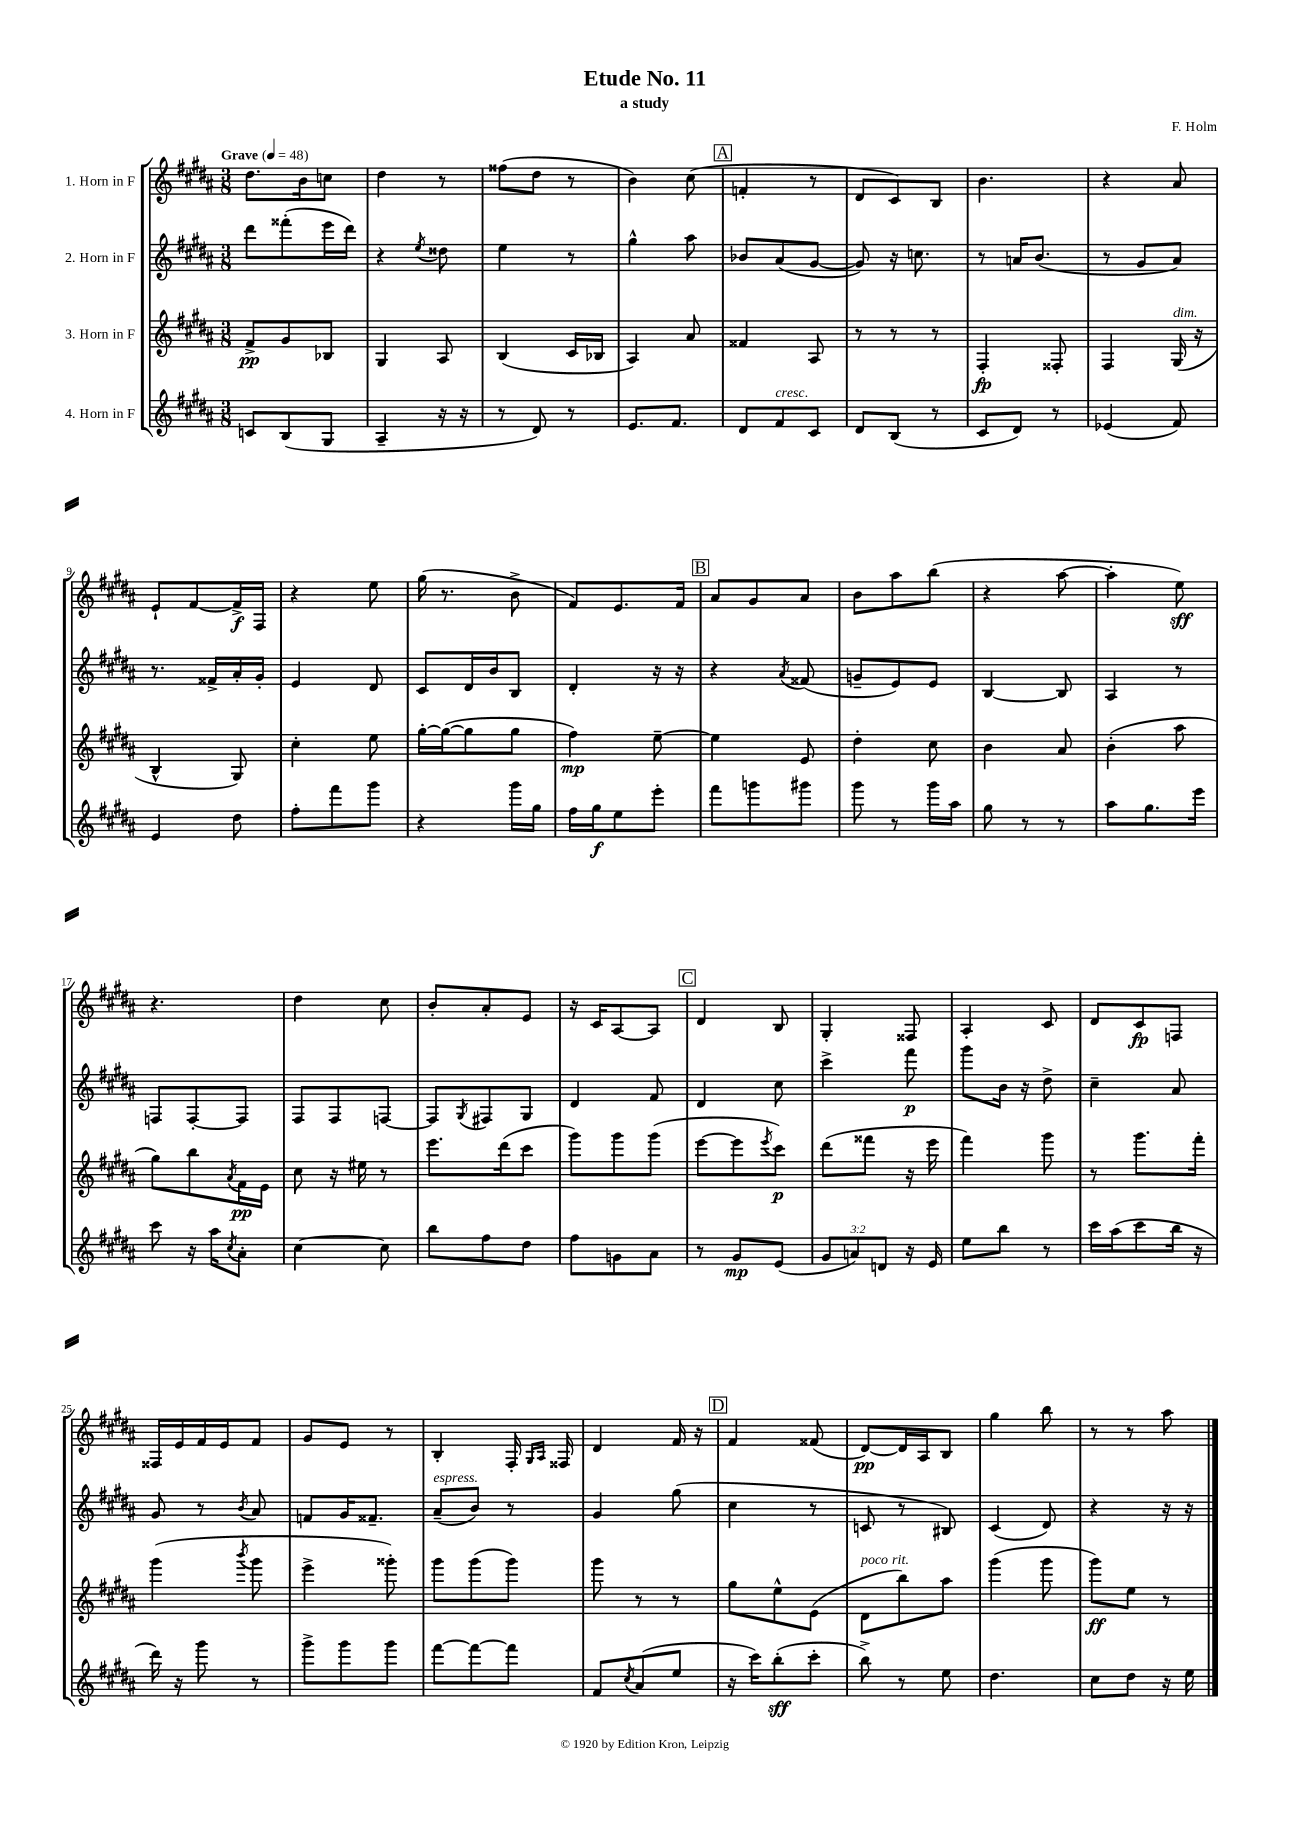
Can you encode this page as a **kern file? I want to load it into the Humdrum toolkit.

**kern	**dynam	**kern	**dynam	**kern	**dynam	**kern	**dynam
*part4	*part4	*part3	*part3	*part2	*part2	*part1	*part1
*staff4	*staff4	*staff3	*staff3	*staff2	*staff2	*staff1	*staff1
*I"4. Horn in F	*	*I"3. Horn in F	*	*I"2. Horn in F	*	*I"1. Horn in F	*
*clefG2	*	*clefG2	*	*clefG2	*	*clefG2	*
*k[f#c#g#d#a#]	*	*k[f#c#g#d#a#]	*	*k[f#c#g#d#a#]	*	*k[f#c#g#d#a#]	*
*M3/8	*	*M3/8	*	*M3/8	*	*M3/8	*
*MM48	*	*MM48	*	*MM48	*	*MM48	*
=1	=1	=1	=1	=1	=1	=1	=1
!	!	!	!	!	!	!LO:TX:a:B:t=Grave	!
8cn/L	.	8f#^/L	pp	8ddd#\L	.	8.dd#\L	.
(8B/	.	8g#/	.	(8fff##X'\	.	.	.
.	.	.	.	.	.	16b\k	.
8G#/J	.	8B-X/J	.	16eee\L	.	8ccn\J	.
.	.	.	.	16ddd#\JJ)	.	.	.
=2	=2	=2	=2	=2	=2	=2	=2
4A#~/	.	4G#/	.	4r	.	4dd#\	.
.	.	.	.	8qee/	.	.	.
16r	.	8A#/	.	8dd##X\	.	8r	.
16r	.	.	.	.	.	.	.
=3	=3	=3	=3	=3	=3	=3	=3
8r	.	(4B/	.	4ee\	.	(8ff##X\L	.
8d#/)	.	.	.	.	.	8dd#\J	.
8r	.	16c#/LL	.	8r	.	8r	.
.	.	16B-X/JJ	.	.	.	.	.
=4	=4	=4	=4	=4	=4	=4	=4
8.e/L	.	4A#/)	.	4gg#^^\	.	4b\)	.
8.f#/J	.	.	.	.	.	.	.
.	.	8a#/	.	8aa#\	.	(8cc#\	.
!!LO:REH:place=s1:t=A
=5	=5	=5	=5	=5	=5	=5	=5
8d#/L	.	4f##X/	.	8b-X/L	.	4fn'/	.
!LO:TX:a:i:t=cresc.	!	!	!	!	!	!	!
8f#/	.	.	.	(8a#/	.	.	.
8c#/J	.	8A#/	.	[8g#/J	.	8r	.
=6	=6	=6	=6	=6	=6	=6	=6
8d#/L	.	8r	.	8g#/])	.	8d#/L	.
(8B/J	.	8r	.	16r	.	8c#/)	.
.	.	.	.	8.ccn\	.	.	.
8r	.	8r	.	.	.	8B/J	.
=7	=7	=7	=7	=7	=7	=7	=7
8c#/L	.	4F#'/	fp	8r	.	4.b\	.
8d#/J)	.	.	.	16an/KL	.	.	.
.	.	.	.	(8.b/J	.	.	.
8r	.	8F##X'/	.	.	.	.	.
=8	=8	=8	=8	=8	=8	=8	=8
(4e-X/	.	4F#/	.	8r	.	4r	.
.	.	.	.	8g#/L	.	.	.
!	!	!LO:TX:a:i:t=dim.	!	!	!	!	!
8f#/)	.	(16G#/	.	8a#/J)	.	8a#/	.
.	.	16r	.	.	.	.	.
!!LO:LB:g=z
=9	=9	=9	=9	=9	=9	=9	=9
4e/	.	4B^^/	.	8.r	.	8e`/L	.
.	.	.	.	.	.	[8f#/	.
.	.	.	.	16f##X^/LL	.	.	.
8dd#\	.	8G#/)	.	16a#'/	.	16f#^/L]	f
.	.	.	.	16g#'/JJ	.	16F#/JJ	.
=10	=10	=10	=10	=10	=10	=10	=10
8ff#'\L	.	4cc#'\	.	4e/	.	4r	.
8fff#\	.	.	.	.	.	.	.
8ggg#\J	.	8ee\	.	8d#/	.	8ee\	.
=11	=11	=11	=11	=11	=11	=11	=11
4r	.	[16gg#'\LL	.	8c#/L	.	(16gg#\	.
.	.	(16gg#\J_	.	.	.	8.r	.
.	.	8gg#\]	.	16d#/L	.	.	.
.	.	.	.	16b/J	.	.	.
16ggg#\LL	.	8gg#\J	.	8B/J	.	8b^\	.
16gg#\JJ	.	.	.	.	.	.	.
=12	=12	=12	=12	=12	=12	=12	=12
16ff#\LL	.	4ff#\)	mp	4d#'/	.	8f#/L)	.
16gg#\J	f	.	.	.	.	.	.
8ee\	.	.	.	.	.	8.e/	.
8eee'\J	.	[8ee~\	.	16r	.	.	.
.	.	.	.	16r	.	16f#/Jk	.
!!LO:REH:place=s1:t=B
=13	=13	=13	=13	=13	=13	=13	=13
8fff#\L	.	4ee\]	.	4r	.	8a#/L	.
8gggn\	.	.	.	.	.	8g#/	.
.	.	.	.	8qa#/	.	.	.
8ggg#X\J	.	8e/	.	(8f##X/	.	8a#/J	.
=14	=14	=14	=14	=14	=14	=14	=14
8ggg#\	.	4dd#'\	.	8gn~/L	.	8b\L	.
8r	.	.	.	8e/)	.	8aa#\	.
16ggg#\LL	.	8cc#\	.	8e/J	.	(8bb\J	.
16aa#\JJ	.	.	.	.	.	.	.
=15	=15	=15	=15	=15	=15	=15	=15
8gg#\	.	4b\	.	[4B/	.	4r	.
8r	.	.	.	.	.	.	.
8r	.	8a#/	.	8B/]	.	[8aa#\	.
=16	=16	=16	=16	=16	=16	=16	=16
8aa#\L	.	(4b'\	.	4A#/	.	4aa#'\]	.
8.gg#\	.	.	.	.	.	.	.
.	.	8aa#\	.	8r	.	8ee\)	sff
16eee\Jk	.	.	.	.	.	.	.
!!LO:LB:g=z
=17	=17	=17	=17	=17	=17	=17	=17
8ccc#\	.	8gg#\L)	.	8Fn/L	.	4.r	.
16r	.	8bb\	.	[8F'/	.	.	.
16aa#\KL	.	.	.	.	.	.	.
8qcc#/	.	8qa#/	.	.	.	.	.
8a#'\J	.	16f#\L	pp	8F/J]	.	.	.
.	.	16e\JJ	.	.	.	.	.
=18	=18	=18	=18	=18	=18	=18	=18
[4cc#\	.	8cc#\	.	8F#/L	.	4dd#\	.
.	.	16r	.	8F#/	.	.	.
.	.	16ee#X\	.	.	.	.	.
8cc#\]	.	8r	.	[8Fn/J	.	8cc#\	.
=19	=19	=19	=19	=19	=19	=19	=19
8bb\L	.	8.eee\L	.	8F/L]	.	8b'/L	.
.	.	.	.	8qG#/	.	.	.
8ff#\	.	.	.	8F#X/	.	8a#'/	.
.	.	(16ddd#\k	.	.	.	.	.
8dd#\J	.	8ccc#\J	.	8G#/J	.	8e/J	.
=20	=20	=20	=20	=20	=20	=20	=20
8ff#\L	.	8ggg#\L)	.	4d#/	.	16r	.
.	.	.	.	.	.	16c#/KL	.
8gn\	.	8ggg#\	.	.	.	[8A#/	.
8a#\J	.	(8ggg#\J	.	8f#/	.	8A#/J]	.
!!LO:REH:place=s1:t=C
=21	=21	=21	=21	=21	=21	=21	=21
8r	.	[8eee\L	.	4d#/	.	4d#/	.
8g#/L	mp	8eee\]	.	.	.	.	.
.	.	8qeee/	.	.	.	.	.
(8e/J	.	8ccc#\J)	p	8cc#\	.	8B/	.
=22	=22	=22	=22	=22	=22	=22	=22
12g#/L	.	(8ddd#\L	.	4ccc#^\	.	4G#'/	.
12an/)	.	.	.	.	.	.	.
.	.	8fff##X\J	.	.	.	.	.
12dn/J	.	.	.	.	.	.	.
16r	.	16r	.	8fff#\	p	8F##X/	.
16e/	.	16eee\	.	.	.	.	.
=23	=23	=23	=23	=23	=23	=23	=23
8ee\L	.	4fff#\)	.	8ggg#\L	.	4A#'/	.
8bb\J	.	.	.	16b\Jk	.	.	.
.	.	.	.	16r	.	.	.
8r	.	8ggg#\	.	8dd#^\	.	8c#/	.
=24	=24	=24	=24	=24	=24	=24	=24
16ccc#\LL	.	8r	.	4cc#~\	.	8d#/L	.
(16aa#\J	.	.	.	.	.	.	.
8ccc#\	.	8.ggg#\L	.	.	.	8c#/	fp
16bb\Jk	.	.	.	8a#/	.	8Fn/J	.
16r	.	16fff#'\Jk	.	.	.	.	.
!!LO:LB:g=z
=25	=25	=25	=25	=25	=25	=25	=25
16ddd#\)	.	(4ggg#\	.	8g#/	.	16F##X/LL	.
16r	.	.	.	.	.	16e/	.
8ggg#\	.	.	.	8r	.	16f#/	.
.	.	.	.	.	.	16e/J	.
.	.	8qbbb/	.	8qb/	.	.	.
8r	.	8ggg#\	.	8a#/	.	8f#/J	.
=26	=26	=26	=26	=26	=26	=26	=26
8ggg#^\L	.	4eee^\	.	8fn/L	.	8g#/L	.
8ggg#\	.	.	.	16g#/K	.	8e/J	.
.	.	.	.	8.f##X~/J	.	.	.
8ggg#\J	.	8ggg##X'\)	.	.	.	8r	.
=27	=27	=27	=27	=27	=27	=27	=27
!	!	!	!	!LO:TX:a:i:t=espress.	!	!	!
[8fff#\L	.	8ggg#\L	.	(8a#~/L	.	4B'/	.
8fff#\_	.	(8ggg#\	.	8b/J)	.	.	.
8fff#\J]	.	8ggg#\J)	.	8r	.	16F#'/	.
.	.	.	.	.	.	16qqG#/LL	.
.	.	.	.	.	.	16qqA#/JJ	.
.	.	.	.	.	.	16F##X/	.
=28	=28	=28	=28	=28	=28	=28	=28
8f#/L	.	8ggg#\	.	4g#/	.	4d#/	.
8qcc#/	.	.	.	.	.	.	.
(8a#/	.	8r	.	.	.	.	.
8ee/J	.	8r	.	(8gg#\	.	16f#/	.
.	.	.	.	.	.	16r	.
!!LO:REH:place=s1:t=D
=29	=29	=29	=29	=29	=29	=29	=29
16r	.	8gg#\L	.	4cc#\	.	4f#/	.
16ccc#\KL)	.	.	.	.	.	.	.
(8bb'\	sff	8ee^^\	.	.	.	.	.
8ccc#'\J	.	(8e\J	.	8r	.	(8f##X/	.
=30	=30	=30	=30	=30	=30	=30	=30
!	!	!LO:TX:a:i:t=poco rit.	!	!	!	!	!
8bb^\)	.	8d#\L	.	8cn/	.	[8d#/L)	pp
8r	.	8bb\)	.	8r	.	16d#/L]	.
.	.	.	.	.	.	16A#/J	.
8ee\	.	8aa#\J	.	8B#X/)	.	8B/J	.
=31	=31	=31	=31	=31	=31	=31	=31
4.dd#\	.	(4ggg#\	.	(4c#/	.	4gg#\	.
.	.	8ggg#\	.	8d#/)	.	8bb\	.
=32	=32	=32	=32	=32	=32	=32	=32
8cc#\L	.	8ggg#\L)	ff	4r	.	8r	.
8dd#\J	.	8ee\J	.	.	.	8r	.
16r	.	8r	.	16r	.	8aa#\	.
16ee\	.	.	.	16r	.	.	.
==	==	==	==	==	==	==	==
*-	*-	*-	*-	*-	*-	*-	*-
